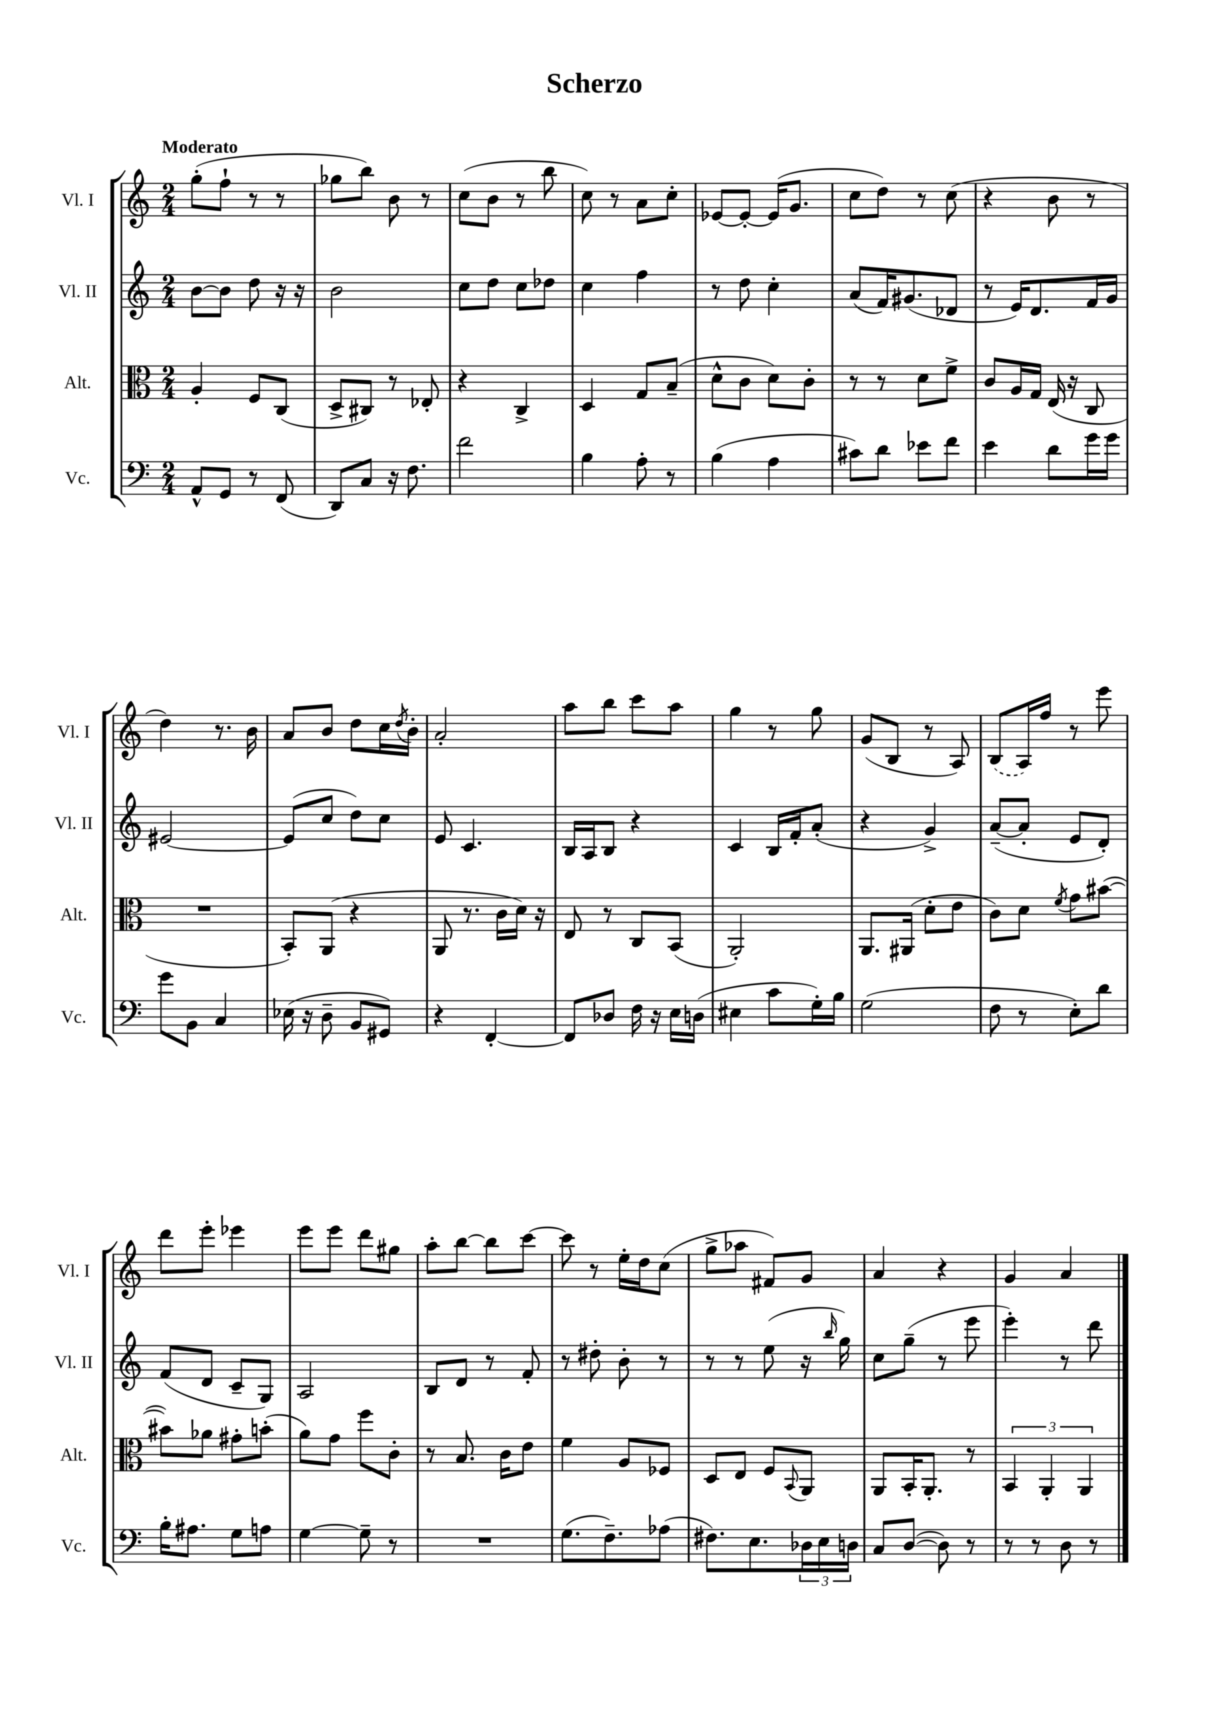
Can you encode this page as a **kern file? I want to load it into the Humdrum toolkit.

**kern	**kern	**kern	**kern
*staff4	*staff3	*staff2	*staff1
*clefF4	*clefC3	*clefG2	*clefG2
*k[]	*k[]	*k[]	*k[]
*M2/4	*M2/4	*M2/4	*M2/4
8AA^^	4A'	[8b	(8gg'
8GG	.	8b]	8ff`
8r	8F	8dd	8r
(8FF	(8C	16r	8r
.	.	16r	.
=	=	=	=
8DD)	8D^	2b	8gg-
8C	8C#)	.	8bb)
16r	8r	.	8b
8.F	.	.	.
.	8E-'	.	8r
=	=	=	=
2f	4r	8cc	(8cc
.	.	8dd	8b
.	4C^	8cc	8r
.	.	8dd-	8bb
=	=	=	=
4B	4D	4cc	8cc)
.	.	.	8r
8A'	8G	4ff	8a
8r	(8B~	.	8cc'
=	=	=	=
(4B	8d^^	8r	[8e-
.	8c	8dd	8e-'_
4A	8d)	4cc'	(16e-]
.	.	.	8.g
.	8c'	.	.
=	=	=	=
8c#)	8r	(8a	8cc
8d	8r	16f)	8dd)
.	.	(8.g#	.
8e-	8d	.	8r
8f	8f^	8d-	(8cc
=	=	=	=
4e	8c	8r	4r
.	16A	16e)	.
.	16G	8.d	.
8d	(16E	.	8b
.	16r	.	.
16g	8C	16f	8r
16g	.	16g	.
=	=	=	=
8g	2r	[2e#	4dd)
8BB	.	.	.
4C	.	.	8.r
.	.	.	16b
=	=	=	=
(16E-	8BB')	(8e#]	8a
16r	.	.	.
8D~	(8AA	8cc	8b
8BB	4r	8dd)	8dd
8GG#)	.	8cc	16cc
.	.	.	8qdd
.	.	.	16b'
=	=	=	=
4r	8AA	8e	2a'
.	8.r	4.c	.
[4FF'	.	.	.
.	16c	.	.
.	16d)	.	.
.	16r	.	.
=	=	=	=
8FF]	8E	16B	8aa
.	.	16A	.
8D-	8r	8B	8bb
16F	8C	4r	8ccc
16r	.	.	.
16E	(8BB	.	8aa
(16D	.	.	.
=	=	=	=
4E#	2AA')	4c	4gg
8c	.	16B	8r
.	.	16f'	.
16G')	.	(8a'	8gg
16B	.	.	.
=	=	=	=
(2G	8.AA	4r	(8g
.	.	.	8B
.	(16AA#	.	.
.	8d'	4g^)	8r
.	8e	.	8A)
=	=	=	=
8F	8c)	([8a~	(8B
8r	8d	8a']	16A)
.	.	.	16ff
.	8qf	.	.
8E')	8g	8e	8r
8d	([8b#	8d')	8eee
=	=	=	=
16B'	8b#])	(8f	8ddd
8.A#	.	.	.
.	8a-	8d	8eee'
8G	8g#'	8c~	4eee-
8A	(8b'	8G)	.
=	=	=	=
[4G	8a)	2A	8eee
.	8g	.	8eee
8G~]	8ff	.	8ddd
8r	8c'	.	8gg#
=	=	=	=
2r	8r	8B	8aa'
.	8.B	8d	[8bb
.	.	8r	8bb]
.	16c	.	.
.	8e	8f'	[8ccc
=	=	=	=
(8.G	4f	8r	8ccc]
.	.	8dd#'	8r
8.F~)	.	.	.
.	8A	8b'	16ee'
.	.	.	16dd
(8A-	8F-	8r	(8cc
=	=	=	=
8.F#)	8D	8r	8gg^
.	8E	8r	8aa-
8.E	.	.	.
.	8F	(8ee	8f#)
.	8qqBB	.	.
24D-	8AA	16r	8g
24E	.	.	.
.	.	16qqbb	.
.	.	16gg)	.
24D	.	.	.
=	=	=	=
8C	8AA	8cc	4a
([8D	16BB'	(8gg~	.
.	8.AA'	.	.
8D])	.	8r	4r
8r	8r	8eee	.
=	=	=	=
8r	6BB	4eee')	4g
8r	.	.	.
.	6AA'	.	.
8D	.	8r	4a
.	6AA	.	.
8r	.	8ddd	.
==	==	==	==
*-	*-	*-	*-
